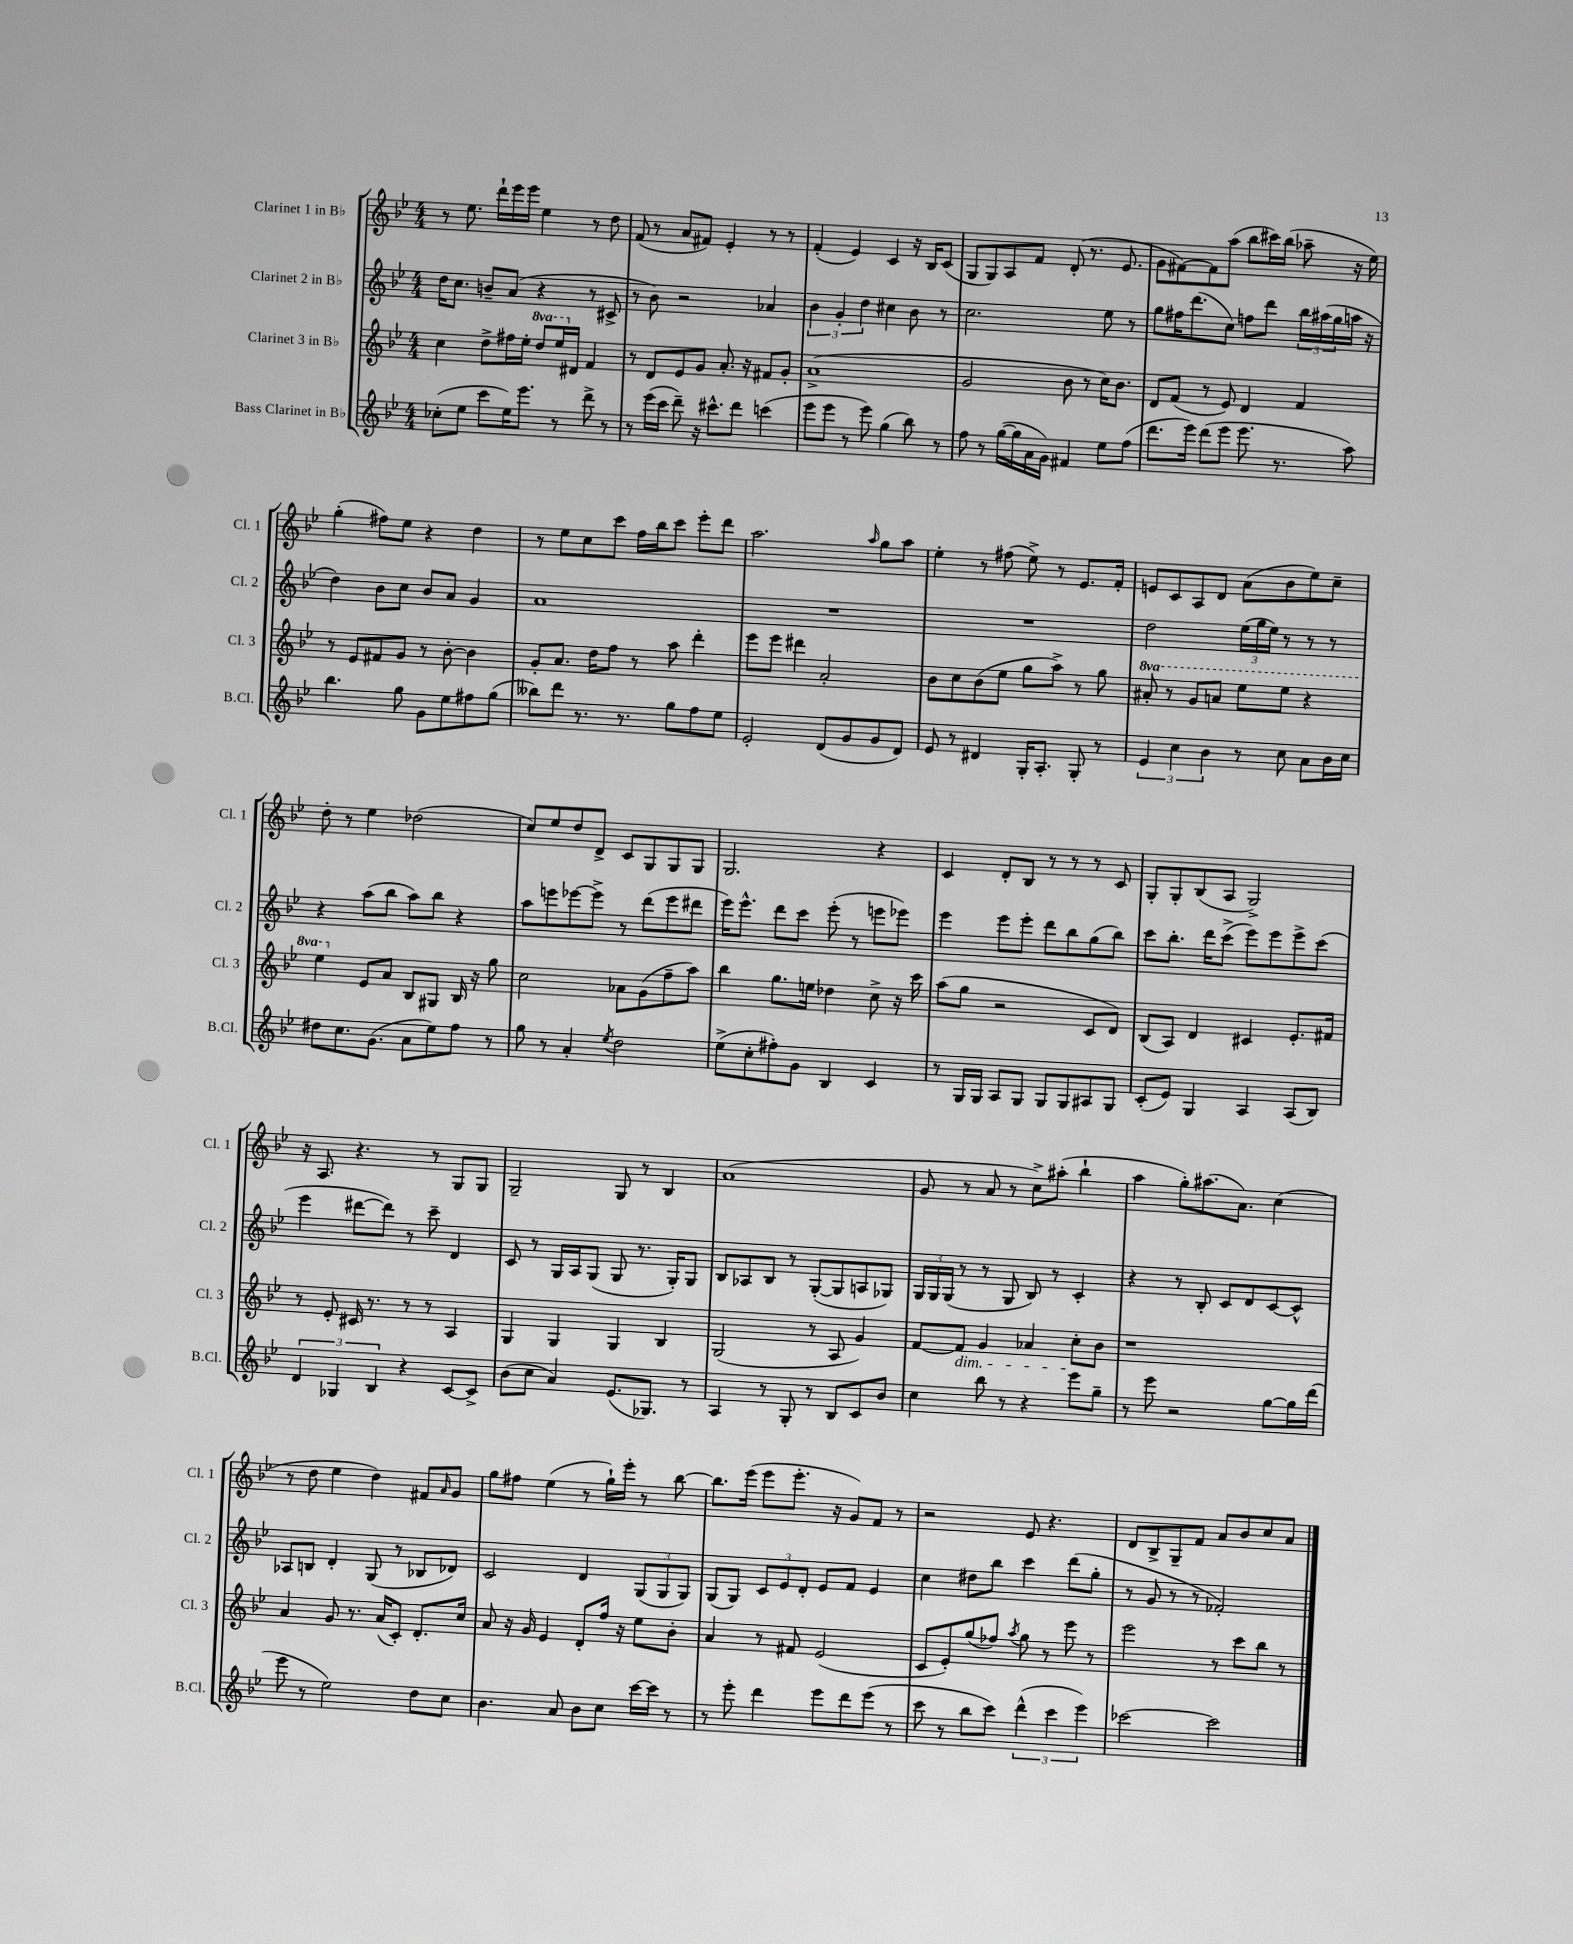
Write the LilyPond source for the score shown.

<<
\new StaffGroup <<
\new Staff = "s0" \with { instrumentName = "Clarinet 1 in Bb" shortInstrumentName = "Cl. 1" } {
    \clef treble \key bes \major \numericTimeSignature \time 4/4
    r8 ees''8. d'''16-! ees'''16 ees'''16 ees''4 r8 d''8 |
    f'8( r8 a'8 fis'8) ees'4-. r8 r8 |
    f'4-.( ees'4) c'4 r16 bes16 c'8( |
    g8 g8) a8 f'8 d'8-.( r8. ees'8. |
    g'8 fis'8~) fis'8 a''8( bes''8 cis'''16) bes''16( aes''8-- r16 ees''16) |
    g''4-.( fis''8) ees''8 r4 d''4 |
    r8 ees''8 c''8 c'''8 f''16 bes''16 c'''8 ees'''8-. d'''8 |
    a''2. \grace { a''16 } g''8 a''8 |
    ees''4-. r8 fis''8( ees''8->) r8 ees'8. f'16-. |
    e'8 c'8 a8 d'8 a'8( bes'8 ees''8) c''8-- |
    d''8-. r8 ees''4 des''2( |
    c''8) ees''8 d''8 d'8-> c'8 g8 g8 g8 |
    g2. r4 |
    c'4 d'8-. bes8 r8 r8 r8 c'8 |
    g8-. g8-. bes8( a8 g2->) |
    r16 a8. r4. r8 g8 g8 |
    g2-- g8 r8 bes4 |
    a'1( |
    g'8 r8 a'8 r8 c''8->) ais''8-.( bes''4-! |
    a''4 g''8-.) ais''8.( a'8.) c''4( |
    r8 d''8 ees''4 d''4) fis'8 \grace { a'16 } g'8 |
    g''8 fis''8 ees''4( r8 g''16-!) ees'''16-. r8 bes''8~ |
    bes''8. ees'''16( ees'''8 ees'''8.-. r16 g'8) f'8 r8 |
    r2 ees'8 r4. |
    d'8 bes8-> g8-- f'8 a'8 bes'8 c''8 a'8 \bar "|." |
}
\new Staff = "s1" \with { instrumentName = "Clarinet 2 in Bb" shortInstrumentName = "Cl. 2" } {
    \clef treble \key bes \major \numericTimeSignature \time 4/4
    d''16 c''8. b'8-- a'8( r4 r8 cis'8-> |
    r8 bes'8) r2 aes'4 |
    \tuplet 3/2 { bes'4 g'4-. d''4 } cis''4 bes'8 r8 |
    c''2. ees''8 r8 |
    g''8 fis''16 d'''8.( c''8) f''8 d'''8 \tuplet 3/2 { bes''16 ais''16( g''16 } a''16 r16 |
    d''4) bes'8 c''8 bes'8 a'8 g'4 |
    a'1 |
    R1 |
    R1 |
    d''2 \tuplet 3/2 { ees''16( g''16 ees''16) } r8 r8 r8 |
    r4 a''8( bes''8 a''8) bes''8 r4 |
    a''8 e'''8 ees'''8~ ees'''8-> r8 d'''8( ees'''8 dis'''8 |
    ees'''16) ees'''8.-^ d'''8 c'''8 ees'''8-.( r8 e'''8 ees'''8) |
    ees'''4 ees'''8 ees'''8-. d'''8 bes''8 g''8( bes''8) |
    c'''8 bes''8.-. d'''16 c'''8->( ees'''8) ees'''8 ees'''8-> c'''8( |
    ees'''4 dis'''8~ dis'''8) r8 c'''8-- d'4 |
    c'8 r8 g16 a16 g8( g8 r8. g16-.) g8 |
    bes8 aes8 bes8 r8 g8~-.( g8 a8 ges8) |
    \tuplet 3/2 { g16 g16 g16( } r8 r8 g8 bes8) r8 c'4-. |
    r4 r8 bes8-. c'8 d'8 c'8~ c'8-^ |
    aes8 b8 d'4-. g8( r8 bes8 des'8) |
    c'2 d'4 \tuplet 3/2 { g8( g8 g8) } |
    g8( g8) \tuplet 3/2 { c'8 ees'8 d'8-. } ees'8 f'8 ees'4 |
    c''4 dis''8 bes''8 c'''4 d'''8( g''8-. |
    r8 g'8 r8 r8 fes'2-.) \bar "|." |
}
\new Staff = "s2" \with { instrumentName = "Clarinet 3 in Bb" shortInstrumentName = "Cl. 3" } {
    \clef treble \key bes \major \numericTimeSignature \time 4/4 \set Staff.ottavationMarkups = #ottavation-simple-ordinals
    c''4 d''8-> fis''16 ees''16-. \ottava #1 d'''8 ees'''16 \ottava #0 dis'16 f'4 |
    r8 d'8 ees'8 g'8 a'8.-. r16 fis'8 g'8-. |
    a'1->( |
    g'2 bes'8 r8 c''16) bes'8. |
    d'8 f'8( r8 ees'8) d'4 f'4 |
    r8 ees'8 fis'8 g'8 r8 bes'8~-. bes'4 |
    g'8-. a'8. d''16 f''8 r8 a''8 d'''4-. |
    ees'''8 ees'''8 dis'''4 a'2-. |
    bes'8 c''8 bes'8( ees''8 g''8 a''8->) r8 g''8 |
    \ottava #1 ais''8-. r8 g''8 a''8 ees'''8 ees'''8 r4 |
    ees'''4 \ottava #0 ees'8 a'8 bes8 gis8 bes16 r16 g''8 |
    c''2 aes'8 g'8( f''8-- a''8) |
    bes''4 g''8. e''16 des''4 c''8-> r16 c'''16 |
    a''8( g''8 r2 c'8 d'8) |
    bes8( a8) d'4 cis'4 ees'8.-. fis'16 |
    r8 ees'8-. cis'16 r8. r8 r8 a4 |
    g4 g4 g4 bes4 |
    g2( r8 a8 g'4) |
    f'8~ f'8\dim g'4 aes'4 c''8-.\! bes'8 |
    r1 |
    a'4 g'8 r8. a'16( c'8-.) d'8.-. c''16 |
    a'8 r16 g'16 ees'4 d'8-. f''16 r16 ees''8 bes'8-. |
    a'4 r8 fis'8 ees'2( |
    c'8 ees'8-.) g''8( fes''8) \acciaccatura { a''8 } g''8 r8 ees'''8 r8 |
    ees'''2 r8 c'''8 bes''8 r8 \bar "|." |
}
\new Staff = "s3" \with { instrumentName = "Bass Clarinet in Bb" shortInstrumentName = "B.Cl." } {
    \clef treble \key bes \major \numericTimeSignature \time 4/4
    ces''8-.( ees''8 c'''8 ees''16) ees'''8. r8 d'''8-> r8 |
    r8 ees'''16( c'''16 d'''8--) r16 cis'''8.-^ d'''8 c'''4( |
    ees'''8 ees'''8 r8 ees'''8) g''4( bes''8) r8 |
    f''8 r8 g''16~( g''16 a'16 g'16) fis'4 ees''8 f''8( |
    d'''8. ees'''16) d'''8( ees'''8 ees'''8. r8. a''8) |
    bes''4. g''8 g'8 ees''8 fis''8 g''8( |
    beses''8) d'''8 r8. r8. g''8 f''8 ees''8 |
    ees'2-. d'8( g'8 g'8 d'8) |
    ees'8 r8 dis'4 g16-. a8.-. g8-. r8 |
    \tuplet 3/2 { ees'4 c''4 bes'4 } r8 c''8 a'8 bes'16 c''16 |
    dis''8 c''8. g'8.( a'8 ees''8) f''8 r8 |
    g''8 r8 a'4-. \acciaccatura { ees''8 } d''2 |
    ees''8->( c''8-. fis''8-.) g'8 bes4 c'4 |
    r8 g16 g16 a8 g8 g8 g8 ais8 g8 |
    c'8-.( ees'8) g4 a4 a8( bes8) |
    \tuplet 3/2 { d'4 ges4 bes4 } r4 c'8~ c'8-> |
    bes'8( c''8 a'4) ees'8.( ges8.) r8 |
    a4 r8 g8-. r8 bes8 c'8 bes'8 |
    c''4 bes''8 r8 r4 ees'''8 g''8-- |
    r8 ees'''8 r2 g''8~ g''16 d'''16( |
    ees'''8 r8 ees''2) d''8 c''8 |
    bes'4. a'8 bes'8 c''8 c'''16~ c'''16 r8 |
    r8 ees'''8-. d'''4 ees'''8 d'''8 ees'''8( r8 |
    c'''8 r8 bes''8 c'''8) \tuplet 3/2 { d'''4-^( c'''4 ees'''4) } |
    ces'''2~ ces'''2 \bar "|." |
}
>>
>>
\layout { \context { \Score \remove "Bar_number_engraver" } }
